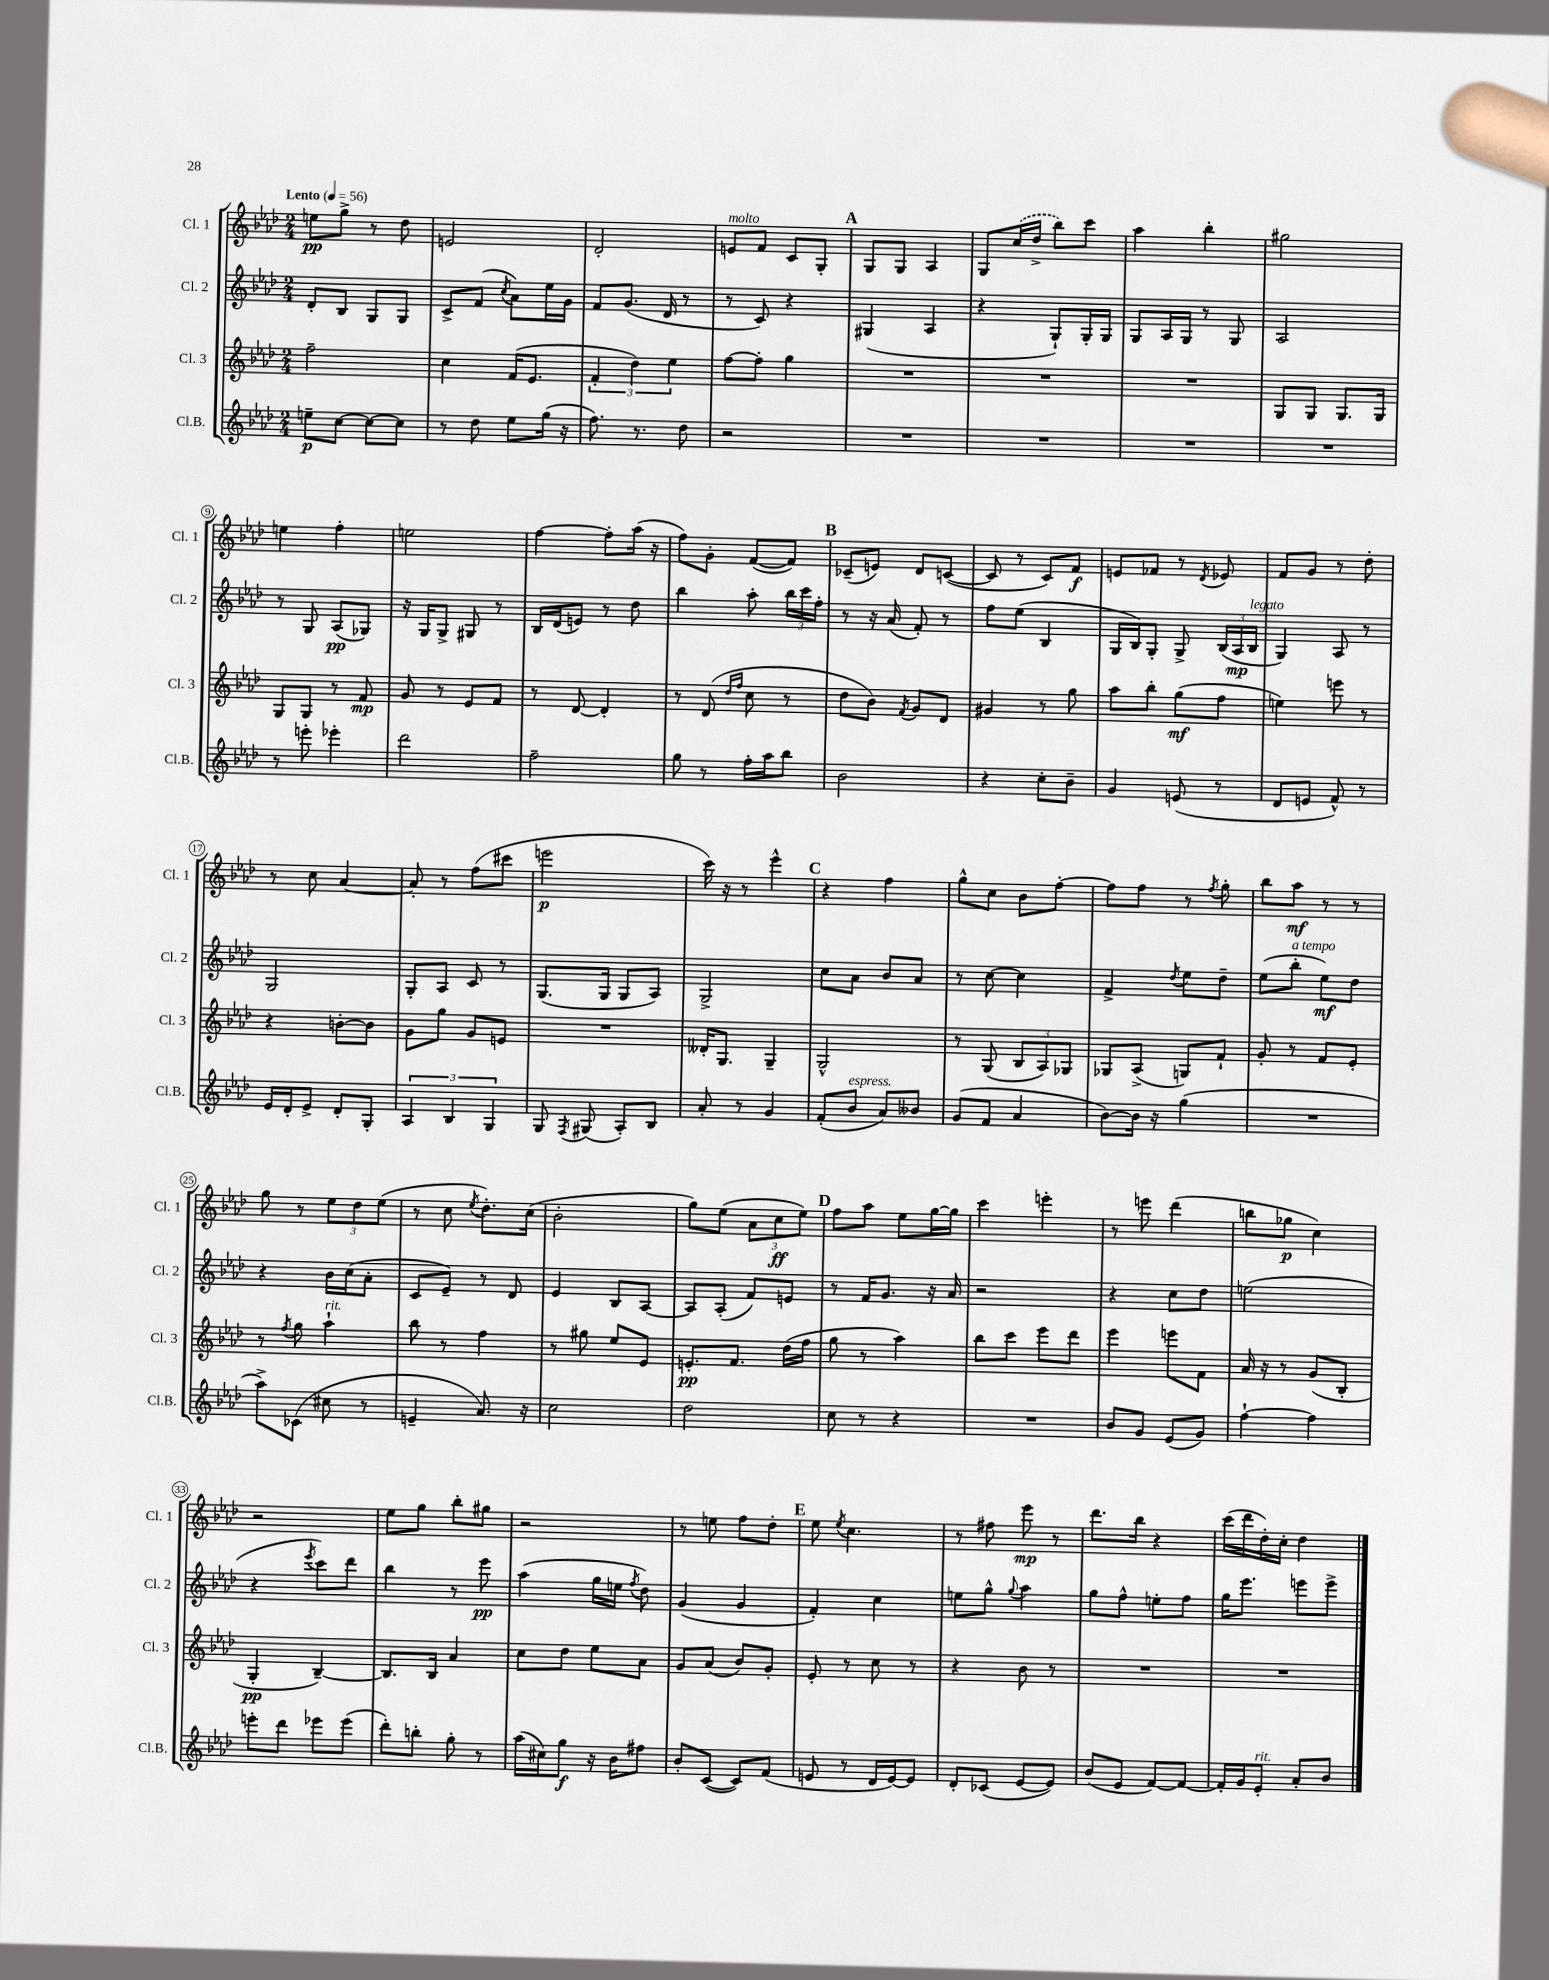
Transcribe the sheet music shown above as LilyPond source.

<<
\new StaffGroup <<
\new Staff = "s0" \with { instrumentName = "Cl. 1" shortInstrumentName = "Cl. 1" } {
    \clef treble \key aes \major \numericTimeSignature \time 2/4 \tempo "Lento" 4 = 56
    \autoBeamOff e''8[\pp g''8]-> r8 des''8 |
    e'2 |
    des'2-. |
    e'8[^\markup { \italic "molto" } f'8] c'8[ g8]-. |
    \mark \markup { \bold "A" } g8[ g8] aes4 |
    g8[ \once \slurDashed c''16( des''16]-> bes''8[) c'''8] |
    aes''4 bes''4-. |
    gis''2 |
    e''4 f''4-. |
    e''2 |
    f''4~ f''8[-. aes''16]( r16 |
    f''8[) g'8]-. f'8[~( f'8]) |
    \mark \markup { \bold "B" } ces'8[--( e'8]) des'8[ c'8]~( |
    c'8 r8 c'8[) f'8]\f |
    e'8[ fes'8] r8 \acciaccatura { des'8 } ees'8 |
    f'8[ g'8] r8 des''8-. |
    r8 c''8 aes'4~ |
    aes'8-. r8 f''8[( cis'''8] |
    e'''2\p |
    c'''16) r16 r8 ees'''4-^ |
    \mark \markup { \bold "C" } r4 f''4 |
    g''8[-^ c''8] bes'8[ f''8]~-. |
    f''8[ f''8] r8 \acciaccatura { f''8 } g''8-. |
    bes''8[ aes''8]\mf r8 r8 |
    g''8 r8 \tuplet 3/2 { ees''8[ des''8 ees''8]( } |
    r8 c''8 \acciaccatura { ees''8 } des''8.[-.) c''16]( |
    bes'2-. |
    g''8[) ees''8]( \tuplet 3/2 { aes'8[ c''8\ff ees''8]) } |
    \mark \markup { \bold "D" } f''8[ aes''8] ees''8[ g''16~ g''16] |
    c'''4 e'''4-. |
    r8 e'''8 des'''4( |
    b''8[ ges''8]\p c''4) |
    r2 |
    ees''8[ g''8] bes''8[-. gis''8] |
    r2 |
    r8 e''8 f''8[ des''8]-. |
    \mark \markup { \bold "E" } ees''8 \acciaccatura { ees''8 } c''4. |
    r8 fis''8 ees'''8\mp r8 |
    des'''8.[ bes''16] r4 |
    c'''16[( des'''16 des''16-.) c''16]-. des''4 \bar "|." |
}
\new Staff = "s1" \with { instrumentName = "Cl. 2" shortInstrumentName = "Cl. 2" } {
    \clef treble \key aes \major \numericTimeSignature \time 2/4
    \autoBeamOff des'8[-. bes8] g8[ g8] |
    c'8[-> f'8]( \acciaccatura { c''8 } aes'8[) ees''16 g'16] |
    f'8[ g'8.]( des'16 r8 |
    r8 c'8) r4 |
    \mark \markup { \bold "A" } gis4( aes4 |
    r4 g8[-!) g16-. g16] |
    g8[ aes16 g16] r8 g8 |
    aes2 |
    r8 g8 aes8[\pp( ges8]) |
    r16 g16[ g8]-> gis8 r8 |
    bes16[ des'16( e'8]) r8 des''8 |
    bes''4 aes''8-. \tuplet 3/2 { bes''16[ c'''16 f''16]-. } |
    \mark \markup { \bold "B" } r8 r16 aes'16( f'8-.) r8 |
    f''8[ ees''8]( bes4 |
    g16[ bes16) g8]-. g8-> \tuplet 3/2 { bes16[( aes16\mp bes16]^\markup { \italic "legato" } } |
    g4) aes8 r8 |
    g2 |
    g8[-. aes8] c'8 r8 |
    g8.[( g16] g8[ aes8]) |
    g2-> |
    \mark \markup { \bold "C" } c''8[ aes'8] bes'8[ aes'8] |
    r8 c''8~ c''4 |
    f'4-> \acciaccatura { des''8 } ees''8[ des''8]-- |
    ees''8[( bes''8]-.^\markup { \italic "a tempo" } ees''8[\mf) des''8] |
    r4 bes'16[ c''16( aes'8]-. |
    c'8[ ees'8]--) r8 des'8 |
    ees'4 bes8[ aes8]~ |
    aes8[ aes8]-.( f'8[) e'8] |
    \mark \markup { \bold "D" } r8 f'16[ g'8.] r16 aes'16 |
    r2 |
    r4 c''8[ des''8] |
    e''2( |
    r4 \acciaccatura { ees'''8 } c'''8[) des'''8] |
    bes''4 r8 ees'''8\pp |
    aes''4( g''16[ e''16] \acciaccatura { f''8 } des''8) |
    g'4( g'4 |
    \mark \markup { \bold "E" } f'4-.) c''4 |
    e''8[ g''8]-^ \appoggiatura { g''8 } aes''4 |
    g''8[ f''8]-^ e''8[-. f''8] |
    g''16[ ees'''8.] e'''8[ e'''8]-> \bar "|." |
}
\new Staff = "s2" \with { instrumentName = "Cl. 3" shortInstrumentName = "Cl. 3" } {
    \clef treble \key aes \major \numericTimeSignature \time 2/4
    \autoBeamOff f''2-- |
    c''4 f'16[( ees'8.] |
    \tuplet 3/2 { f'4-. des''4) ees''4 } |
    f''8[~ f''8]-. g''4 |
    \mark \markup { \bold "A" } R2 |
    R2 |
    R2 |
    g8[ g8] g8.[ g16] |
    g8[ g8] r8 f'8\mp |
    g'8 r8 ees'8[ f'8] |
    r8 des'8~ des'4-. |
    r8 des'8( \grace { des''16[ f''16] } c''8 r8 |
    \mark \markup { \bold "B" } des''8[ bes'8]) \acciaccatura { f'8 } g'8[ des'8] |
    gis'4 r8 g''8 |
    aes''8[ bes''8]-. g''8[\mf( f''8] |
    e''4) e'''8 r8 |
    r4 b'8[~-. b'8] |
    g'8[ g''8] g'8[ e'8] |
    R2 |
    deses'16[-. g8.] g4-- |
    \mark \markup { \bold "C" } g2-^ |
    r8 g8( \tuplet 3/2 { bes8[ aes8) ges8] } |
    ges8[ aes8]->( g8[) f'8]-! |
    g'8-. r8 f'8[ ees'8]-. |
    r8 \acciaccatura { f''8 } g''8 aes''4-!^\markup { \italic "rit." } |
    bes''8 r8 f''4 |
    r8 gis''8 ees''8[ ees'8] |
    e'8.[-.\pp f'8.] des''16[( f''16] |
    \mark \markup { \bold "D" } g''8 r8 aes''4) |
    bes''8[ c'''8] ees'''8[ des'''8] |
    ees'''4 e'''8[ f'8] |
    aes'16 r16 r8 g'8[( bes8]-. |
    g4-.\pp bes4~--) |
    bes8.[ bes16] aes'4 |
    c''8[ des''8] ees''8[ aes'8] |
    g'8[ aes'8]( bes'8[) g'8]-. |
    \mark \markup { \bold "E" } ees'8-. r8 c''8 r8 |
    r4 bes'8 r8 |
    R2 |
    R2 \bar "|." |
}
\new Staff = "s3" \with { instrumentName = "Cl.B." shortInstrumentName = "Cl.B." } {
    \clef treble \key aes \major \numericTimeSignature \time 2/4
    \autoBeamOff e''8[--\p c''8]~ c''8[~ c''8] |
    r8 des''8 ees''8[ g''16]( r16 |
    f''8.) r8. des''8 |
    r2 |
    \mark \markup { \bold "A" } R2 |
    R2 |
    R2 |
    R2 |
    r8 e'''8-. ees'''4-. |
    des'''2 |
    f''2-- |
    g''8 r8 f''16[-. aes''16 bes''8] |
    \mark \markup { \bold "B" } bes'2 |
    r4 c''8[-. bes'8]-- |
    g'4 e'8( r8 |
    des'8[ e'8] f'8-^) r8 |
    ees'16[ des'16-. ees'8]-> des'8[-. g8]-. |
    \tuplet 3/2 { aes4 bes4 g4 } |
    g8 \acciaccatura { f8 } gis8( aes8[-.) bes8] |
    aes'8-. r8 g'4 |
    \mark \markup { \bold "C" } f'8[-.( bes'8]^\markup { \italic "espress." } aes'8[) beses'8] |
    g'8[( f'8] aes'4 |
    bes'8[~) bes'16] r16 g''4( |
    R2 |
    aes''8[->) ces'8]( cis''8 r8 |
    e'4-- aes'8.) r16 |
    c''2 |
    des''2 |
    \mark \markup { \bold "D" } c''8 r8 r4 |
    R2 |
    bes'8[ g'8] ees'8[( g'8]) |
    f''4~-! f''4 |
    e'''8[-. des'''8] ees'''8[ ees'''8]( |
    des'''8[-.) b''8]-. g''8-. r8 |
    aes''16[( cis''16) g''8]\f r16 bes'16[ fis''8] |
    bes'8[-. c'8]~( c'8[) f'8]( |
    \mark \markup { \bold "E" } e'8 r8 des'16[ e'16~) e'8] |
    des'8[-. ces'8]( ees'8[~ ees'8]) |
    bes'8[( ees'8] f'8[~) f'8]~ |
    f'16[-. g'16 ees'8]-.^\markup { \italic "rit." } aes'8[-. bes'8] \bar "|." |
}
>>
>>
\layout { \context { \Score \override BarNumber.stencil = #(make-stencil-circler 0.1 0.3 ly:text-interface::print) } }
